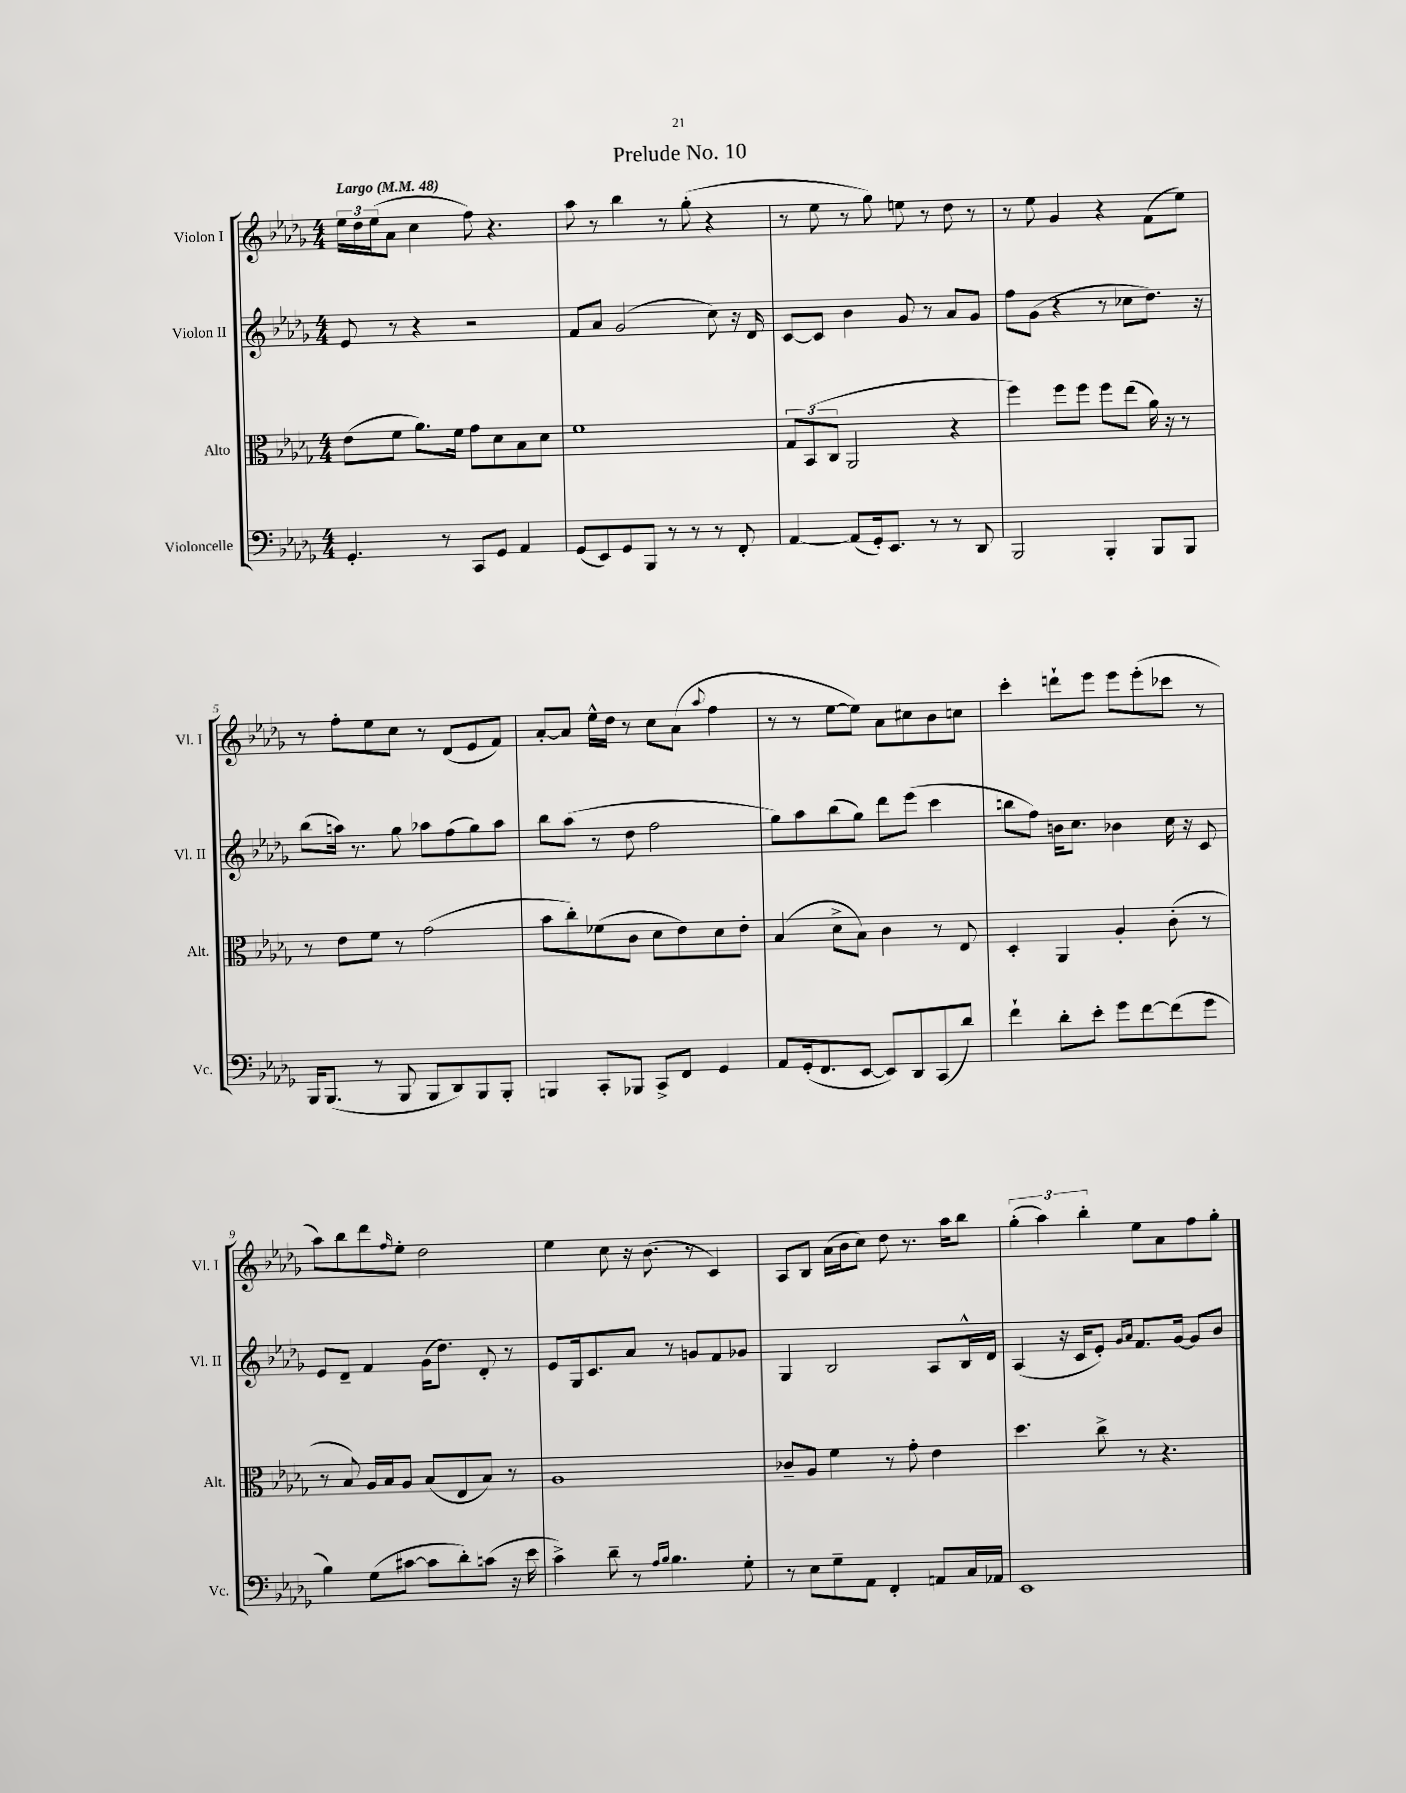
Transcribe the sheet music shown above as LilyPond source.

\header { title = "Prelude No. 10" }
<<
\new StaffGroup <<
\new Staff = "s0" \with { instrumentName = "Violon I" shortInstrumentName = "Vl. I" } {
    \clef treble \key des \major \numericTimeSignature \time 4/4 \tempo "Largo" 4 = 48
    \tuplet 3/2 { ees''16 des''16 ees''16( } aes'8 c''4 f''8) r4. |
    aes''8 r8 bes''4 r8 ges''8-.( r4 |
    r8 ees''8 r8 ges''8) e''8 r8 des''8 r8 |
    r8 ees''8 ges'4 r4 f'8( ees''8) |
    r8 f''8-. ees''8 c''8 r8 des'8( ees'8 f'8) |
    aes'8~-. aes'8 ees''16-^ des''16 r8 c''8 aes'8( \appoggiatura { aes''8 } f''4 |
    r8 r8 ees''8~ ees''8) aes'8 cis''8 bes'8 c''8 |
    c'''4-. d'''8-! ees'''8 ees'''8 ees'''8-.( ces'''8 r8 |
    aes''8) bes''8 des'''8 \grace { f''16 } ees''8-. des''2 |
    ees''4 c''8 r16 bes'8.( r8 c'4) |
    aes8 bes8 aes'16( bes'16 c''8) des''8 r8. aes''16 bes''8 |
    \tuplet 3/2 { ges''4-.( aes''4) bes''4-. } ees''8 aes'8 f''8 ges''8-. \bar "|." |
}
\new Staff = "s1" \with { instrumentName = "Violon II" shortInstrumentName = "Vl. II" } {
    \clef treble \key des \major \numericTimeSignature \time 4/4
    ees'8 r8 r4 r2 |
    f'8 aes'8 ges'2( c''8) r16 des'16 |
    c'8~ c'8 bes'4 ges'8 r8 aes'8 ges'8 |
    f''8 ges'8( r4 r8 ces''8 des''8.) r16 |
    bes''8( a''16) r8. ges''8 aes''8 f''8( ges''8) aes''8 |
    bes''8 aes''8( r8 des''8 f''2 |
    ges''8) aes''8 bes''8( ges''8) des'''8 ees'''8( c'''4 |
    b''8 f''8) b'16 c''8. bes'4 c''16 r16 c'8 |
    ees'8 des'8-- f'4 ges'16( des''8.) des'8-. r8 |
    ees'8 ges16 c'8. aes'8 r8 g'8 f'8 ges'8 |
    ges4 bes2 aes8 bes16-^ des'16 |
    aes4( r16 c'16 ees'8-.) \grace { ges'16 aes'16 } f'8. ges'16~ ges'8 bes'8 \bar "|." |
}
\new Staff = "s2" \with { instrumentName = "Alto" shortInstrumentName = "Alt." } {
    \clef alto \key des \major \numericTimeSignature \time 4/4
    ees'8( f'8 aes'8.) f'16 ges'8 des'8 bes8 des'8 |
    f'1 |
    \tuplet 3/2 { ges8 bes,8( c8 } aes,2 r4 |
    f''4) f''8 f''8 f''8 ees''8( aes'16) r16 r8 |
    r8 ees'8 f'8 r8 ges'2( |
    bes'8 c''8-.) fes'8( c'8 des'8 ees'8) des'8 ees'8-. |
    bes4( des'8-> bes8) c'4 r8 ees8 |
    des4-. aes,4 aes4-. c'8-.( r8 |
    r8 bes8) aes16 bes16 aes8 bes8( ees8 bes8) r8 |
    aes1 |
    ces'8-- aes8 f'4 r8 ges'8-. ees'4 |
    des''4. c''8-> r8 r4. \bar "|." |
}
\new Staff = "s3" \with { instrumentName = "Violoncelle" shortInstrumentName = "Vc." } {
    \clef bass \key des \major \numericTimeSignature \time 4/4
    ges,4.-. r8 c,8 ges,8 aes,4 |
    ges,8( ees,8) ges,8 bes,,8 r8 r8 r8 f,8-. |
    aes,4~ aes,8( ges,16-.) ees,8. r8 r8 des,8 |
    bes,,2 bes,,4-. bes,,8 bes,,8 |
    bes,,16 bes,,8.( r8 bes,,8 bes,,8 des,8) bes,,8 bes,,8-. |
    b,,4 c,8-. bes,,8 c,8-> f,8 ges,4 |
    aes,8 ges,16-.( f,8. ees,8~ ees,8) des,8 c,8( des'8) |
    f'4-! des'8-. ees'8-. ges'8 f'8~ f'8( ges'8 |
    bes4) ges8( cis'8~ cis'8 des'8-.) c'8( r16 ees'16 |
    c'4->) des'8-- r8 \grace { aes16 bes16 } bes4. ges8-. |
    r8 ees8 ges8-- aes,8 f,4-. a,8 c16 aes,16 |
    ees,1 \bar "|." |
}
>>
>>
